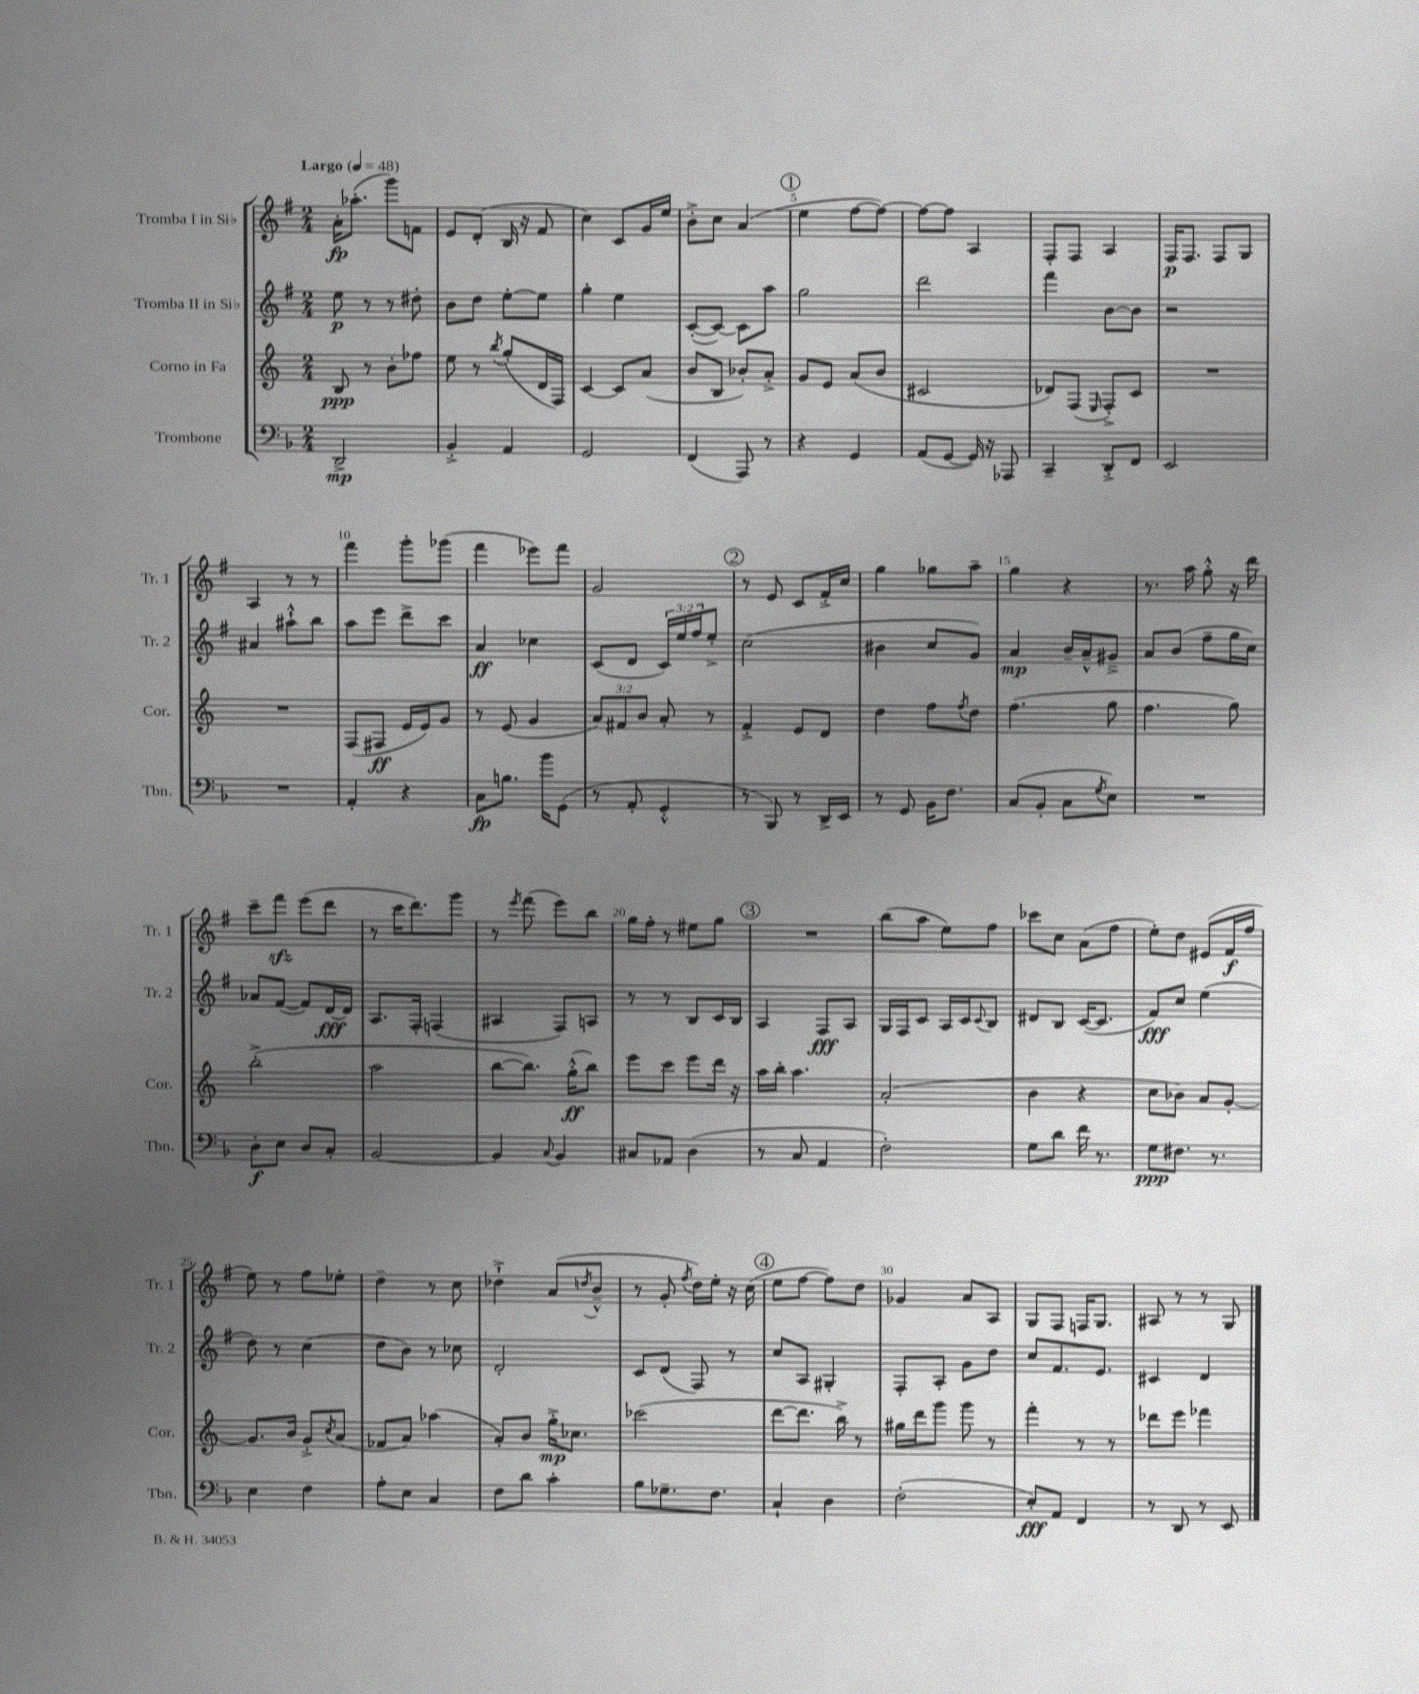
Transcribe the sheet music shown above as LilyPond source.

<<
\new StaffGroup <<
\new Staff = "s0" \with { instrumentName = "Tromba I in Sib" shortInstrumentName = "Tr. 1" } {
    \clef treble \key g \major \numericTimeSignature \time 2/4 \tempo "Largo" 4 = 48
    a'16-.\fp aes''8.-.( g'''8) f'8 |
    e'8 d'8-.( b16 r16 fis'8 |
    c''4) c'8 g'16 e''16 |
    b'8-.-> c''8 a'4( |
    \mark \markup { \circle "1" } e''4 fis''8~ fis''8~) |
    fis''8~ fis''8 a4 |
    fis8-. fis8 a4 |
    fis16\p fis8. fis8 g8 |
    a4 r8 r8 |
    fis'''4 g'''8-. ges'''8( |
    fis'''4 ees'''8) fis'''8 |
    g'2 |
    \mark \markup { \circle "2" } r8 e'8 c'8 fis'16-.-> c''16 |
    g''4 ges''8 a''8-- |
    g''4 r4 |
    r8. a''16 g''8-.-^ r16 d'''16 |
    c'''8-- fis'''8\sfz e'''8( d'''8 |
    r8 c'''16 d'''8.) g'''8 |
    r8 \acciaccatura { e'''8 } fis'''8( e'''8) b''8 |
    g''16 fis''16-. r8 eis''8 g''8 |
    \mark \markup { \circle "3" } R2 |
    b''8( a''8 e''8) fis''8 |
    ces'''8 c''8 a'8( fis''8 |
    e''8-.) d''8 eis'8( fis'16\f fis''16 |
    e''8) r8 fis''8 ees''8-. |
    d''4-- r8 c''8 |
    des''4-!-> a'8( \acciaccatura { d''8 } b'8---^ |
    r8 g'8-. \acciaccatura { fis''8 } d''16) e''16-. r16 c''16( |
    \mark \markup { \circle "4" } e''8 fis''8~ fis''8) d''8 |
    ges'4 a'8 a8 |
    g8 fis8 f16 g8. |
    ais8 r8 r8 g8 \bar "|." |
}
\new Staff = "s1" \with { instrumentName = "Tromba II in Sib" shortInstrumentName = "Tr. 2" } {
    \clef treble \key g \major \numericTimeSignature \time 2/4 \override Staff.TupletNumber.text = #tuplet-number::calc-fraction-text
    e''8\p r8 r8 dis''8-. |
    b'8 d''8 e''8~-. e''8 |
    g''4-. e''4 |
    c'8~-.( c'8~) c'8 a''8 |
    \mark \markup { \circle "1" } g''2 |
    d'''2 |
    fis'''4 b'8~ b'8 |
    r2 |
    ais'4 ais''8-!-^ b''8 |
    a''8 e'''8 d'''8-> c'''8 |
    a'4\ff ces''4 |
    c'8( d'8 \tuplet 3/2 { c'16) e''16 fis''16 } e''8-.-> |
    \mark \markup { \circle "2" } c''2( |
    bis'4 c''8 g'8) |
    a'4\mp b'16-- a'16---^ gis'8---> |
    a'8 b'8( fis''8-- g''16 c''16) |
    aes'8 fis'8~( fis'8) d'16~\fff d'16 |
    a8. fis16-. f4( |
    ais4 fis8) a8 |
    r8 r8 b8 c'16 b16 |
    \mark \markup { \circle "3" } a4 fis8\fff a8 |
    g16 fis16 c'8 a16 c'16 \appoggiatura { c'8 } b8 |
    dis'8 b8 c'16~( c'8. |
    fis'8\fff) c''8 e''4( |
    d''8) r8 c''4( |
    d''8 b'8) r8 ces''8 |
    d'2-. |
    c'8 d'8( fis8) r8 |
    \mark \markup { \circle "4" } c''8 a8 gis4-. |
    fis8-. a8-. g'8 d''8 |
    c''8 fis'8. e'8. |
    cis'4 d'4 \bar "|." |
}
\new Staff = "s2" \with { instrumentName = "Corno in Fa" shortInstrumentName = "Cor." } {
    \clef treble \key c \major \numericTimeSignature \time 2/4 \override Staff.TupletNumber.text = #tuplet-number::calc-fraction-text
    b8\ppp r8 b'8-. fes''8 |
    e''8 r8 \acciaccatura { b''8 } g''8-.( d'16 f16) |
    c'4~ c'8 a'8( |
    b'8 b8 bes'8-.) a'8-.-> |
    \mark \markup { \circle "1" } g'8 e'8 a'8( b'8 |
    cis'2 |
    des'8) f8( \grace { e16 } f8-.->) c'8 |
    R2 |
    R2 |
    f8( fis8\ff e'16 e'16) g'8 |
    r8 e'8( g'4 |
    \tuplet 3/2 { a'8) fis'8 b'8 } a'8-. r8 |
    \mark \markup { \circle "2" } f'4-.-> e'8 d'8 |
    d''4 f''8 \acciaccatura { f''8 } d''8 |
    f''4.( g''8 |
    f''4. g''8) |
    b''2-.->( |
    a''2 |
    b''8~ b''8.) g''16-.-^\ff( b''8) |
    e'''8 c'''8 e'''8 d'''16 r16 |
    \mark \markup { \circle "3" } a''16 b''16-. a''4. |
    a'2-.( |
    b'4 r4 |
    c''8 bes'8) a'8 g'8~-. |
    g'8. b'16 g'8-.-> \acciaccatura { c''8 } a'8( |
    fes'8 a'8) aes''4( |
    a'8-.) b'8 g''16-.->\mp ces''8. |
    ces'''2( |
    \mark \markup { \circle "4" } d'''8~ d'''8. b''16->) r8 |
    gis''16 d'''16 g'''8 g'''8 r8 |
    f'''4-. r8 r8 |
    des'''8 e'''8 fes'''4 \bar "|." |
}
\new Staff = "s3" \with { instrumentName = "Trombone" shortInstrumentName = "Tbn." } {
    \clef bass \key f \major \numericTimeSignature \time 2/4
    d,2->\mp |
    bes,4-.-> a,4 |
    g,2 |
    f,4( a,,8) r8 |
    \mark \markup { \circle "1" } r4 g,4 |
    a,8( g,8~ g,16) r16 aes,,8 |
    c,4-- d,8-.-> f,8 |
    e,2 |
    R2 |
    a,4-. r4 |
    c8\fp b8. bes'16 g,8( |
    r8 a,8-. g,4-.-^ |
    \mark \markup { \circle "2" } r8 bes,,8) r8 d,16-> e,16 |
    r8 g,8 bes,16 f8. |
    c8( bes,8-. c8 \acciaccatura { g8 } e8) |
    R2 |
    d8-.\f e8 d8 c8-. |
    bes,2~ |
    bes,4 \appoggiatura { c8 } bes,4 |
    cis8 aes,8 d4( |
    \mark \markup { \circle "3" } r8 c8 a,4 |
    f2-.) |
    g8 d'8 f'16 r8. |
    g8\ppp fis8. r8. |
    e4 f4 |
    a8-. e8 c4 |
    f8 d'8 c'4-. |
    bes8 ges8.-- f8. |
    \mark \markup { \circle "4" } c4-! d4 |
    f2-.( |
    e8-.\fff) a,8 f,4 |
    r8 d,8 r8 e,8 \bar "|." |
}
>>
>>
\layout { \context { \Score \override BarNumber.break-visibility = ##(#f #t #t) barNumberVisibility = #(every-nth-bar-number-visible 5) } }
